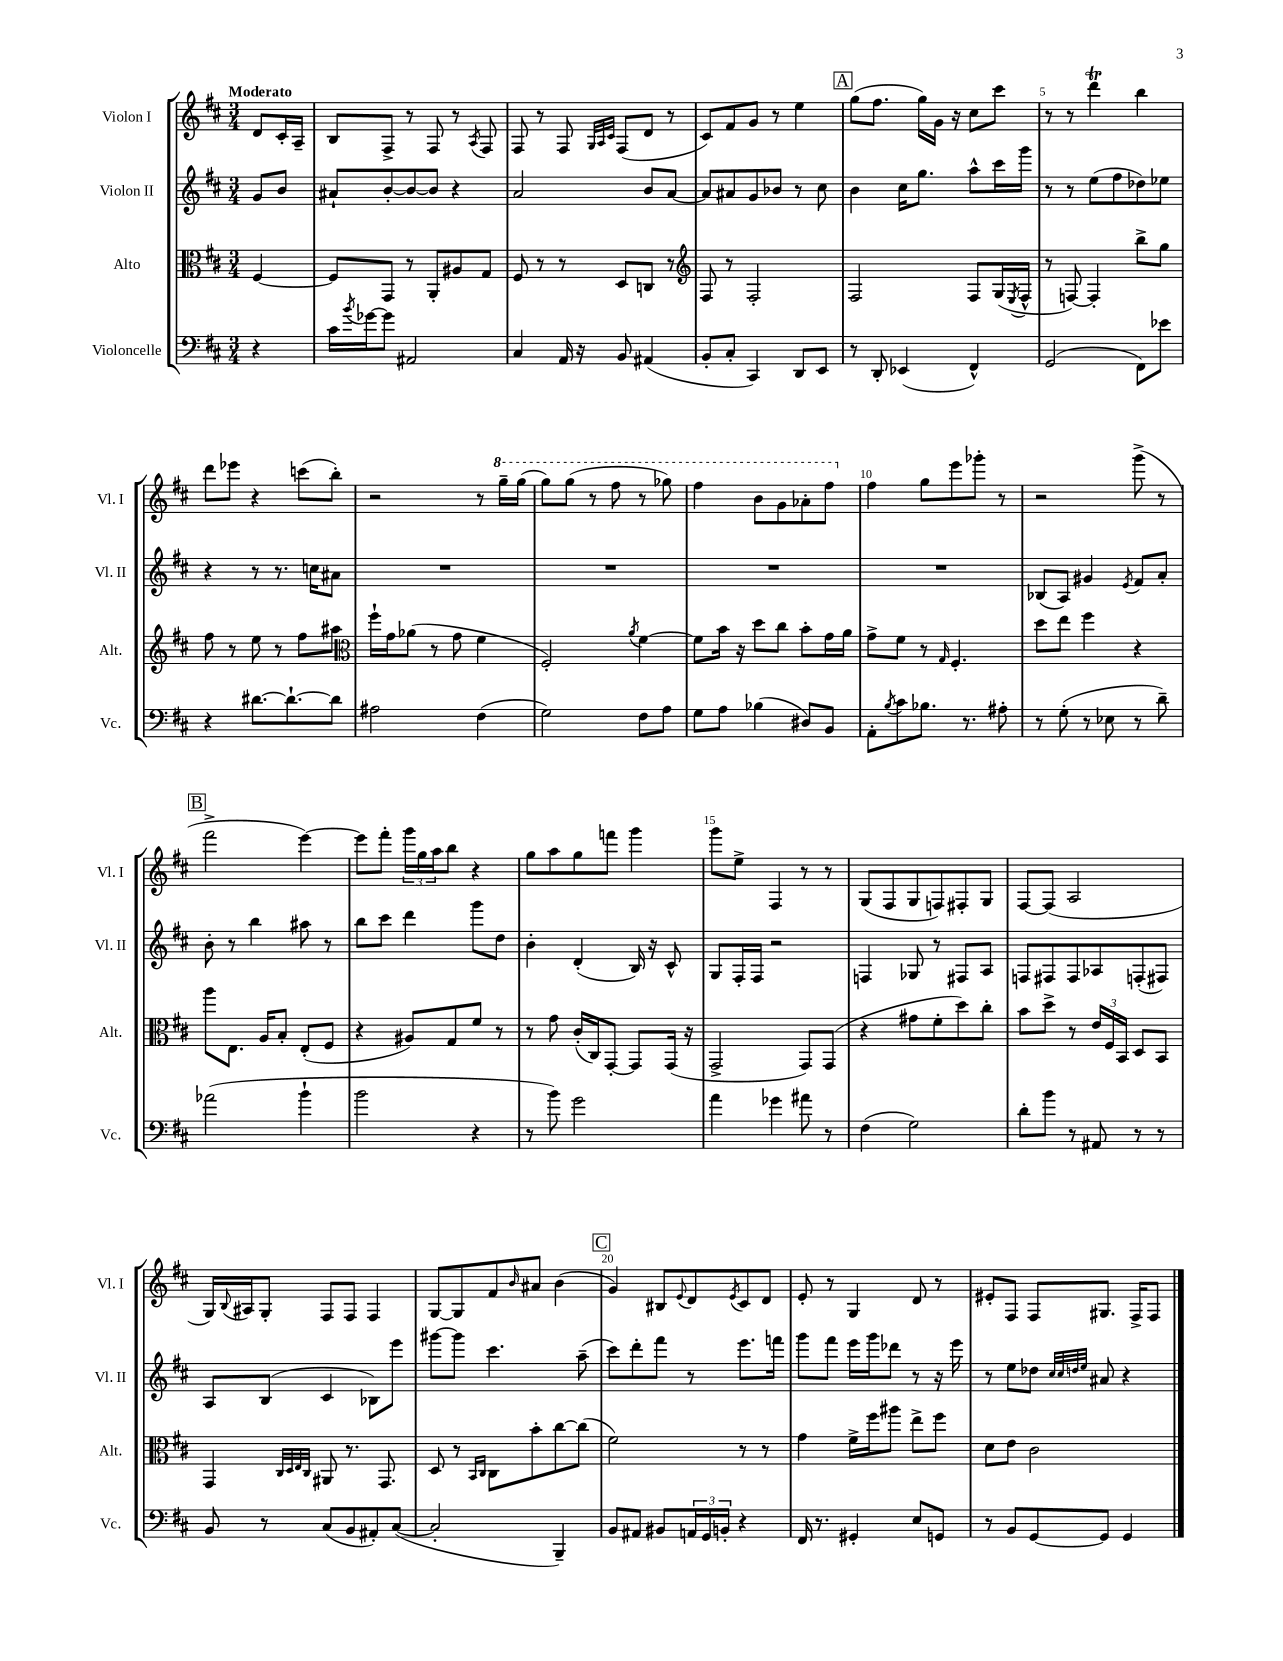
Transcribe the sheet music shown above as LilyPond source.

<<
\new StaffGroup <<
\new Staff = "s0" \with { instrumentName = "Violon I" shortInstrumentName = "Vl. I" } {
    \clef treble \key d \major \numericTimeSignature \time 3/4 \partial 4 \tempo "Moderato"
    d'8 cis'16-. a16-- |
    b8 fis8-> r8 fis8 r8 \acciaccatura { a8 } fis8 |
    fis8 r8 fis8 \grace { g32 a32 cis'32 } fis8( d'8 r8 |
    cis'8) fis'8 g'8 r8 e''4 |
    \mark \markup { \box "A" } g''8( fis''8. g''16) g'16 r16 cis''8 cis'''8 |
    r8 r8 d'''4\trill b''4 |
    d'''8 ees'''8 r4 c'''8( b''8-.) |
    r2 r8 \ottava #1 g'''16-- g'''16( |
    g'''8) g'''8( r8 fis'''8 r8 ges'''8) |
    fis'''4 b''8 g''8 aes''8-. fis'''8 \ottava #0 |
    fis''4 g''8 e'''8 ges'''8-. r8 |
    r2 g'''8->( r8 |
    \mark \markup { \box "B" } fis'''2-> e'''4~) |
    e'''8 fis'''8-. \tuplet 3/2 { g'''16 g''16 a''16 } b''8 r4 |
    g''8 a''8 g''8 f'''8 g'''4 |
    g'''8 e''8-> fis4 r8 r8 |
    g8( fis8 g8 f8) fis8-. g8 |
    fis8~ fis8( a2 |
    g16) \appoggiatura { b8 } ais16 g8-. fis8 fis8 fis4 |
    g8~ g8 fis'8 \grace { b'16 } ais'8 b'4( |
    \mark \markup { \box "C" } g'4) bis8 \appoggiatura { e'8 } d'8 \acciaccatura { e'8 } cis'8 d'8 |
    e'8-. r8 g4 d'8 r8 |
    eis'8-. fis8 fis8 gis8. fis16-> fis8 \bar "|." |
}
\new Staff = "s1" \with { instrumentName = "Violon II" shortInstrumentName = "Vl. II" } {
    \clef treble \key d \major \numericTimeSignature \time 3/4 \partial 4
    g'8 b'8 |
    ais'8-! b'8~-. b'8~ b'8 r4 |
    a'2 b'8 a'8~ |
    a'8 ais'8 g'8 bes'8 r8 cis''8 |
    \mark \markup { \box "A" } b'4 cis''16 g''8. a''8-^ cis'''16 g'''16 |
    r8 r8 e''8( fis''8 des''8) ees''8 |
    r4 r8 r8. c''16 ais'8 |
    R2. |
    R2. |
    R2. |
    R2. |
    bes8( a8) gis'4 \acciaccatura { e'8 } fis'8 a'8-. |
    \mark \markup { \box "B" } b'8-. r8 b''4 ais''8 r8 |
    b''8 cis'''8 d'''4 g'''8 d''8 |
    b'4-. d'4-.( b16) r16 cis'8-^ |
    g8 fis16-. fis16 r2 |
    f4 ges8 r8 fis8 a8 |
    f8 fis8 fis8 aes8 f8-.( fis8) |
    a8 b8( cis'4 bes8) e'''8 |
    gis'''8~ gis'''8 cis'''4. a''8--( |
    \mark \markup { \box "C" } cis'''8) d'''8-. fis'''8 r8 e'''8. f'''16 |
    g'''8 fis'''8 e'''16 g'''16 des'''8 r8 r16 e'''16 |
    r8 e''8 des''8 \grace { cis''32 cis''32 d''32 e''32 } ais'8 r4 \bar "|." |
}
\new Staff = "s2" \with { instrumentName = "Alto" shortInstrumentName = "Alt." } {
    \clef alto \key d \major \numericTimeSignature \time 3/4 \partial 4
    fis4~ |
    fis8 g,8 r8 a,8-. ais8 g8 |
    fis8 r8 r8 d8 c8 r8 |
    \clef treble fis8 r8 fis2-. |
    \mark \markup { \box "A" } fis2 fis8 g16( \acciaccatura { e8 } fis16-^ |
    r8 f8~) f4-. b''8-> g''8 |
    fis''8 r8 e''8 r8 fis''8 ais''8 |
    \clef alto fis''16-! g'16 aes'8( r8 g'8 fis'4 |
    fis2-.) \acciaccatura { a'8 } fis'4~ |
    fis'8 b'16 r16 d''8 cis''8 b'8-. g'16 a'16 |
    g'8-> fis'8 r8 \grace { g16 } fis4.-. |
    d''8 e''8 fis''4 r4 |
    \mark \markup { \box "B" } a''8 e8. a16 b8-. e8-.( fis8 |
    r4 ais8) g8 fis'8 r8 |
    r8 g'8 cis'16-.( cis16) g,8~-. g,8 g,16( r16 |
    g,2-> g,8) g,8( |
    r4 gis'8 fis'8-. d''8) cis''8-. |
    b'8 d''8-> r8 \tuplet 3/2 { e'16 fis16 b,16 } d8 b,8 |
    g,4 \grace { cis32 d32 e32 cis32 } ais,8 r8. g,8. |
    d8 r8 \grace { b,16 cis16 } cis8 b'8-. cis''8~ cis''8( |
    \mark \markup { \box "C" } fis'2) r8 r8 |
    g'4 fis'16-> fis''16 ais''8 e''8-> fis''8 |
    d'8 e'8 cis'2 \bar "|." |
}
\new Staff = "s3" \with { instrumentName = "Violoncelle" shortInstrumentName = "Vc." } {
    \clef bass \key d \major \numericTimeSignature \time 3/4 \partial 4
    r4 |
    cis'16 \acciaccatura { b'8 } ges'16~ ges'8 ais,2 |
    cis4 a,16 r16 b,8 ais,4( |
    b,8-. cis8-. cis,4) d,8 e,8 |
    \mark \markup { \box "A" } r8 d,8-. ees,4( fis,4-^) |
    g,2( fis,8) ees'8 |
    r4 dis'8.~ dis'8.~-! dis'8 |
    ais2 fis4( |
    g2) fis8 a8 |
    g8 a8 bes4( dis8) b,8 |
    a,8-. \acciaccatura { b8 } cis'8 bes8. r8. ais8-. |
    r8 g8-.( r8 ees8 r8 d'8--) |
    \mark \markup { \box "B" } aes'2( b'4-! |
    b'2 r4 |
    r8 b'8) g'2 |
    a'4 ges'4 ais'8 r8 |
    fis4( g2) |
    d'8-. b'8 r8 ais,8 r8 r8 |
    b,8 r8 cis8( b,8 ais,8-.) cis8~( |
    cis2-. b,,4--) |
    \mark \markup { \box "C" } b,8 ais,8 bis,8 \tuplet 3/2 { a,16 g,16 b,16-. } r4 |
    fis,16 r8. gis,4-. e8 g,8 |
    r8 b,8 g,8~ g,8 g,4 \bar "|." |
}
>>
>>
\layout { \context { \Score \override BarNumber.break-visibility = ##(#f #t #t) barNumberVisibility = #(every-nth-bar-number-visible 5) } }
